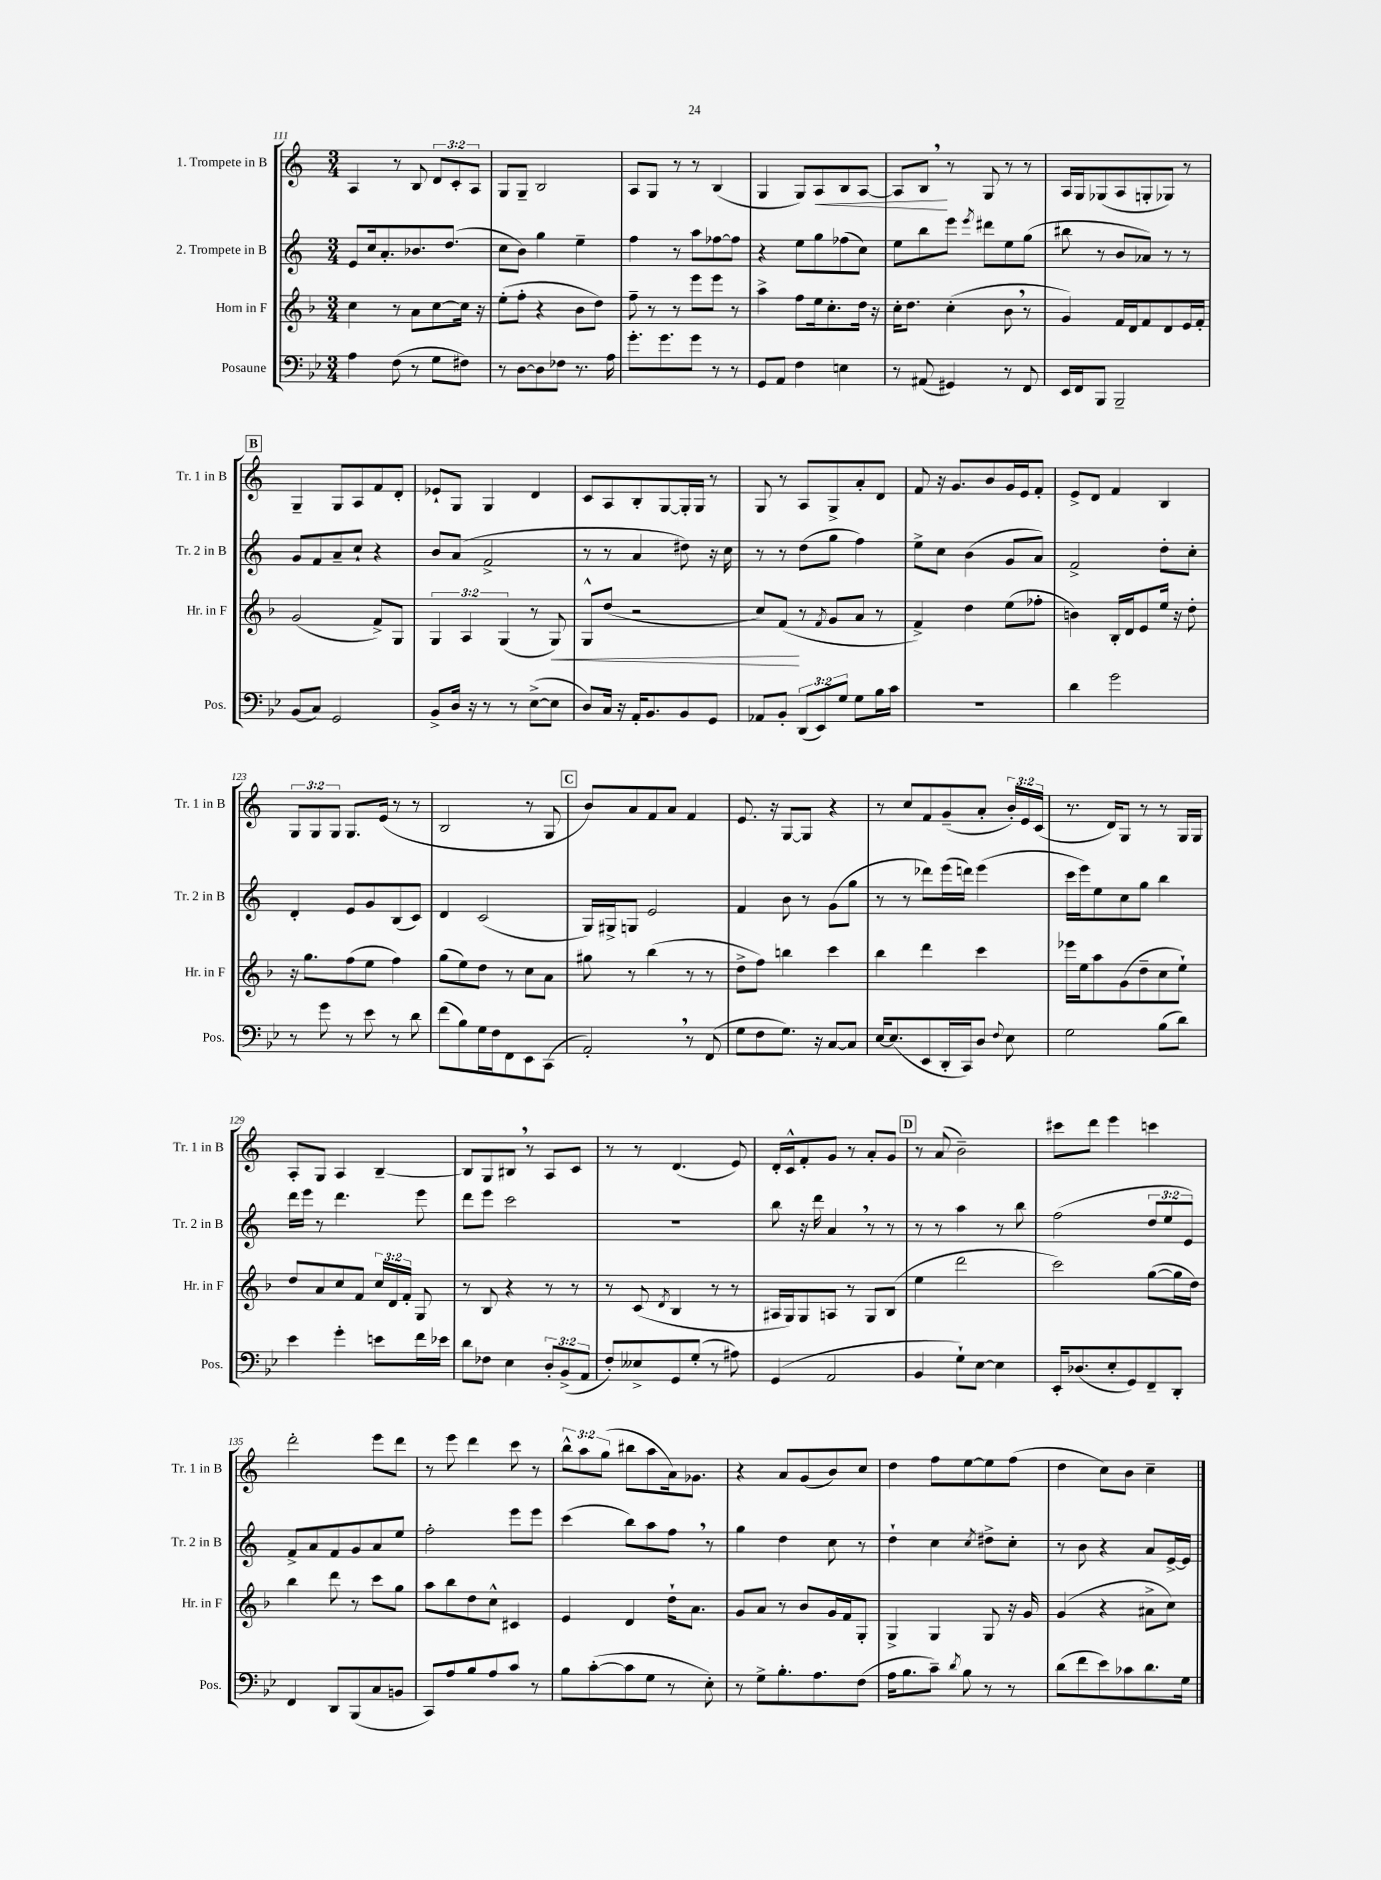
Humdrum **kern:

**kern	**kern	**kern	**kern
*staff4	*staff3	*staff2	*staff1
*clefF4	*clefG2	*clefG2	*clefG2
*k[b-e-]	*k[b-]	*k[]	*k[]
*M3/4	*M3/4	*M3/4	*M3/4
4A	4cc	8e	4A
.	.	16cc	.
.	.	8.a'	.
(8F	8r	.	8r
8r	8a	8.b-	8B
8G	[8cc	.	12d
.	.	(8.dd	.
.	.	.	12c'
8F#)	16cc]	.	.
.	.	.	12A
.	16r	.	.
=	=	=	=
8r	(8ee'	8cc	8G
[8D	8ff'	8b)	8G~
8D]	4r	4gg	2B
8F-	.	.	.
8.r	8b-	4ee~	.
.	8dd)	.	.
16A	.	.	.
=	=	=	=
8.g'	8ff~	4ff	8A
.	8r	.	8G
8.g	.	.	.
.	8r	8r	8r
8g	8eee	8aa	8r
8r	8eee	[8ff-	(4B
8r	8r	8ff-]	.
=	=	=	=
8GG	4aa^	4r	4G
8AA	.	.	.
4F	8ff	8ee	8G)
.	16ee	8gg	8A
.	8.cc'	.	.
4E	.	(8ff-	8B
.	16dd	8cc)	[8A
.	16r	.	.
=	=	=	=
8r	16cc'	8ee	8A]
.	8.dd	.	.
(8AA#	.	8bb	8B
4GG#)	(4cc'	8eee	8r
.	.	8qeee	.
.	.	8ddd#	8G
8r	8b-	8ee	8r
8FF	8r	(8gg	8r
=	=	=	=
16EE-	4g)	8bb#	16A
16FF	.	.	16G
8BBB-	.	8r	(8G-
2BBB-~	16f	8b	8A
.	16d	.	.
.	8f	8a-)	8G'
.	8d	8r	8G-)
.	16e	8r	8r
.	16f'	.	.
=	=	=	=
(8BB-	(2g	8g	4G~
8C)	.	8f	.
2GG	.	8a~	8G
.	.	8cc`	8A
.	8f^)	4r	8f
.	8G	.	8d'
=	=	=	=
8BB-^	6G	8b	8e-`
16D	.	(8a	8G
.	6A	.	.
16r	.	.	.
8r	.	2f^	4G
.	(6G	.	.
8r	.	.	.
([8E-^	8r	.	4d
8E-]	8G)	.	.
=	=	=	=
8D)	8G^^	8r	8c
16C	(8dd	8r	8A
16r	.	.	.
16AA'	2r	4a	8B'
8.BB-	.	.	.
.	.	.	[8G
8BB-	.	8dd#)	16G']
.	.	.	16G
8GG	.	16r	8r
.	.	16cc	.
=	=	=	=
8AA-	8cc)	8r	8G
8BB-'	(8f	8r	8r
(12DD	8r	(8dd	8A
12EE-)	.	.	.
.	8qf	.	.
.	8g	8gg	8G^
12G	.	.	.
8G	8a	4ff)	8a'
16B-	8r	.	8d
16c	.	.	.
=	=	=	=
2.r	4f^)	8ee^	8f
.	.	8cc	16r
.	.	.	8.g
.	4dd	(4b	.
.	.	.	8b
.	(8ee	8g	16g
.	.	.	16e
.	8ff-'	8a)	8f'
=	=	=	=
4d	4b)	2f^	8e^
.	.	.	8d
2g	16B-'	.	4f
.	16d	.	.
.	8e	.	.
.	16ee	8dd'	4B
.	16r	.	.
.	8dd'	8cc'	.
=	=	=	=
8r	16r	4d'	12G
.	8.gg	.	.
.	.	.	12G
8g	.	.	.
.	.	.	12G
8r	(8ff	8e	8.G
8e-	8ee	8g	.
.	.	.	(16e
8r	4ff)	(8B	8r
8d	.	8c)	8r
=	=	=	=
(8f	(8gg	4d	2B
8B-)	8ee)	.	.
16G	8dd	(2c	.
16F	.	.	.
8FF	8r	.	.
8EE-	8cc	.	8r
(8CC	8a	.	8G
=	=	=	=
2AA')	8gg#	16G)	8b)
.	.	16G#^	.
.	8r	8G	8a
.	(4bb-	2e	8f
.	.	.	8a
8r	8r	.	4f
(8FF	8r	.	.
=	=	=	=
8G	8dd^	4f	8.e
8F	8ff)	.	.
.	.	.	16r
8.G)	4bb	8b	[8G
.	.	8r	8G]
16r	.	.	.
[8C	4ccc	(8g	4r
8C]	.	8gg	.
=	=	=	=
[16E-	4bb-	8r	8r
(8.E-]	.	.	.
.	.	8r	8cc
8EE-	4ddd	8ddd-)	8f
16DD'	.	(16eee	(8g~
16CC)	.	16ddd)	.
8D	4ccc	(4eee	8a'
8qqF	.	.	.
8E-	.	.	24b')
.	.	.	24e
.	.	.	(24c
=	=	=	=
2G	16eee-	16ccc	8.r
.	16ee	16eee)	.
.	8aa	8ee	.
.	.	.	16d)
.	(8g	8cc	8G
.	8dd~	8gg	8r
(8B-	8cc	4bb	8r
8d)	8ee`)	.	16G
.	.	.	16G
=	=	=	=
4e-	8dd	16ddd	8A'
.	.	16eee	.
.	8a	8r	8G
4g'	8cc	4.ddd	4A
.	8f	.	.
8e	24cc	.	[4B~
.	24d	.	.
.	24f'	.	.
16f	8G	8eee	.
16e-	.	.	.
=	=	=	=
8d	8r	8ddd	8B]
8F-	8B-	8eee	8G
4E-	4r	2ccc	8B#
.	.	.	8r
12D'	8r	.	8A
(12BB-^	.	.	.
.	8r	.	8c
12AA	.	.	.
=	=	=	=
8F')	8r	2.r	8r
8E--^	(8c	.	8r
.	8qd	.	.
8GG	4B-	.	(4.d
(8G'	.	.	.
8r	8r	.	.
8A#)	8r	.	8e)
=	=	=	=
(4GG	16A#	8bb	16d'
.	16G)	.	16c^^
.	8G	16r	8f'
.	.	16ddd	.
2AA	8A	4a	8g
.	8r	.	8r
.	8G	8r	8a'
.	(8B-	8r	8g
=	=	=	=
4BB-	4ee	8r	8r
.	.	8r	(8a
8G`)	2ddd	4aa	2b~)
[8E-	.	.	.
4E-]	.	8r	.
.	.	8bb	.
=	=	=	=
16EE-'	2ccc)	(2ff	8ccc#
(8.D-	.	.	.
.	.	.	8ddd
8E-'	.	.	4eee
8GG)	.	.	.
8FF~	([8gg	12dd	4ccc
.	.	12ee	.
8DD'	16gg]	.	.
.	.	12e)	.
.	16dd)	.	.
=	=	=	=
4FF	4bb-	8f^	2ddd'
.	.	8a	.
8DD	8ddd	8f	.
(8BBB-	8r	8g	.
8C	8ccc	8a	8eee
8BB	8gg	8ee	8ddd
=	=	=	=
8CC)	8aa	2ff'	8r
8A	8bb-	.	8eee
8B-	8dd	.	4ddd
8A	8cc^^	.	.
8c	4c#	8eee	8ccc
8r	.	8eee	8r
=	=	=	=
8B-	4e	(4ccc	12bb^^
.	.	.	12aa
([8c'	.	.	.
.	.	.	(12gg
8c]	4d	8bb)	8bb#
8G	.	8aa	8aa
8r	16dd`	8ff	16a)
.	8.a	.	8.g-
8E-')	.	8r	.
=	=	=	=
8r	8g	4gg	4r
8G^	8a	.	.
8.B-'	8r	4dd	8a
.	8b-	.	(8g
8.A	.	.	.
.	16g	8cc	8b)
.	16f	.	.
(8F	8G'	8r	8cc
=	=	=	=
16A	4G^	4dd`	4dd
8.B-	.	.	.
8c~)	4G	4cc	8ff
8qd	.	.	.
8B-	.	.	[8ee
.	.	8qcc	.
8r	8G	8dd#^	8ee]
8r	16r	8cc'	(8ff
.	16g	.	.
=	=	=	=
(8d	(4g	8r	4dd
8f	.	8b	.
8e-)	4r	4r	8cc)
8c-	.	.	8b
8.d	8a#^	8a	4cc~
.	8cc)	[16e^	.
16G	.	16e]	.
==	==	==	==
*-	*-	*-	*-
